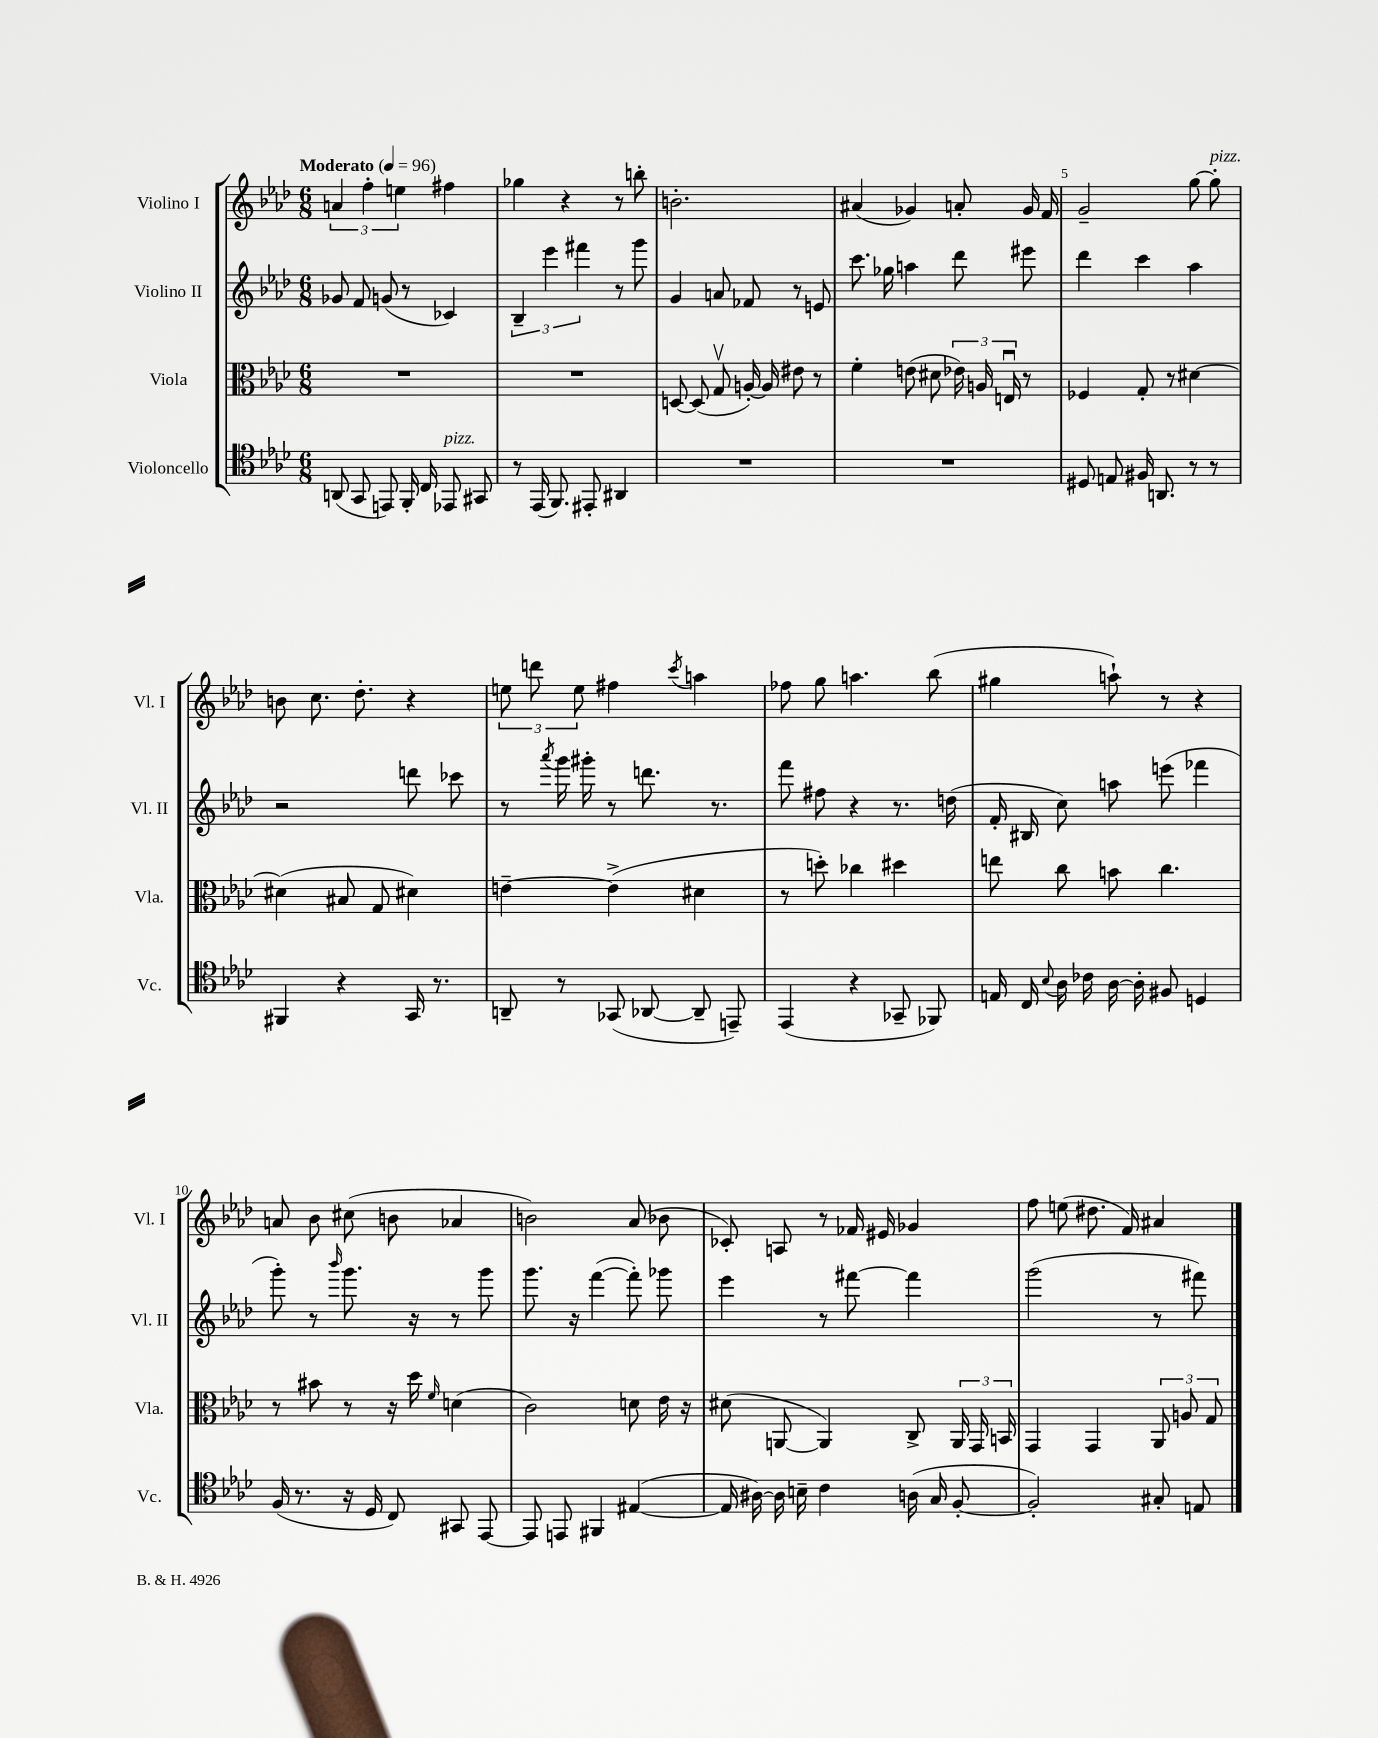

**kern	**kern	**kern	**kern
*staff4	*staff3	*staff2	*staff1
*clefC4	*clefC3	*clefG2	*clefG2
*k[b-e-a-d-]	*k[b-e-a-d-]	*k[b-e-a-d-]	*k[b-e-a-d-]
*M6/8	*M6/8	*M6/8	*M6/8
*MM96	*MM96	*MM96	*MM96
(8AA	2.r	8g-	6a
8GG	.	8f	.
.	.	.	6ff'
8EE)	.	(8g	.
.	.	.	6ee
16FF'	.	8r	.
16C	.	.	.
8EE-	.	4c-)	4ff#
8GG#	.	.	.
=	=	=	=
8r	2.r	6B-~	4gg-
(16EE-	.	.	.
.	.	6eee-	.
8.FF)	.	.	.
.	.	.	4r
.	.	6fff#	.
8EE#'	.	.	.
4AA#	.	8r	8r
.	.	8ggg	8bb'
=	=	=	=
2.r	[8D	4g	2.b'
.	(8D]	.	.
.	8Gv	8a	.
.	[16A')	8f-	.
.	16A]	.	.
.	8e#	8r	.
.	8r	8e	.
=	=	=	=
2.r	4f'	8.ccc	(4a#
.	.	16gg-	.
.	(8e	4aa	4g-)
.	8d#	.	.
.	24e-)	8ddd-	8a'
.	24A	.	.
.	24Eu	.	.
.	8r	8eee#	16g-
.	.	.	16f
=	=	=	=
8D#	4F-	4ddd-	2g~
8E	.	.	.
16F#	8G'	4ccc	.
8.AA	.	.	.
.	8r	.	.
8r	[4d#	4aa-	[8gg
8r	.	.	8gg']
=	=	=	=
4FF#	(4d#]	2r	8b
.	.	.	8.cc
4r	8B#	.	.
.	.	.	8.dd-'
.	8G	.	.
16GG	4d#)	8ddd	4r
8.r	.	.	.
.	.	8ccc-	.
=	=	=	=
8AA~	[4e~	8r	12ee
.	.	.	12ddd
.	.	8qaaa-	.
8r	.	16ggg	.
.	.	.	12ee
.	.	16ggg#'	.
(8GG-	(4e^]	8r	4ff#
[8AA-	.	8.ddd	.
.	.	.	8qccc
8AA-~]	4d#	.	4aa
.	.	8.r	.
8EE~)	.	.	.
=	=	=	=
(4EE-	8r	8fff	8ff-
.	8dd')	8ff#	8gg
4r	4cc-	4r	4.aa
8GG-~	4dd#	8.r	.
8FF-)	.	.	(8bb-
.	.	(16dd	.
=	=	=	=
16E	8ee	16f'	4gg#
16C	.	16B#	.
8qqB-	.	.	.
16A-	8cc	8cc)	.
16c-	.	.	.
[16A-	8b	8aa	8aa`)
16A-']	.	.	.
8F#	4.cc	(8eee	8r
4D	.	4fff-	4r
=	=	=	=
(16F	8r	8ggg')	8a
8.r	.	.	.
.	8b#	8r	8b-
.	.	16qqbbb-	.
16r	8r	8.ggg	(8cc#
16D-	.	.	.
8C)	16r	.	8b
.	16dd-	16r	.
.	16qqf	.	.
8GG#	(4d	8r	4a-
[8EE-	.	8ggg	.
=	=	=	=
8EE-]	2c)	8.ggg	2b)
8EE	.	.	.
.	.	16r	.
4FF#	.	([4fff	.
([4E#	8d	8fff'])	(8a-
.	16e-	8ggg-	8b-
.	16r	.	.
=	=	=	=
16E#]	(8d#	4eee-	8c-')
[16A#)	.	.	.
16A#]	[8AA	.	8A
16B~	.	.	.
4c	4AA])	8r	8r
.	.	[8fff#	16f-
.	.	.	16e#
(16A	8C^	4fff#]	4g-
16G	.	.	.
[8F'	24AA	.	.
.	24GG	.	.
.	24BB	.	.
=	=	=	=
2F'])	4GG	(2ggg	8ff
.	.	.	(8ee
.	4GG	.	8.dd#
.	.	.	16f)
8G#'	12AA-	8r	4a#
.	12A	.	.
8E	.	8fff#)	.
.	12G	.	.
==	==	==	==
*-	*-	*-	*-
